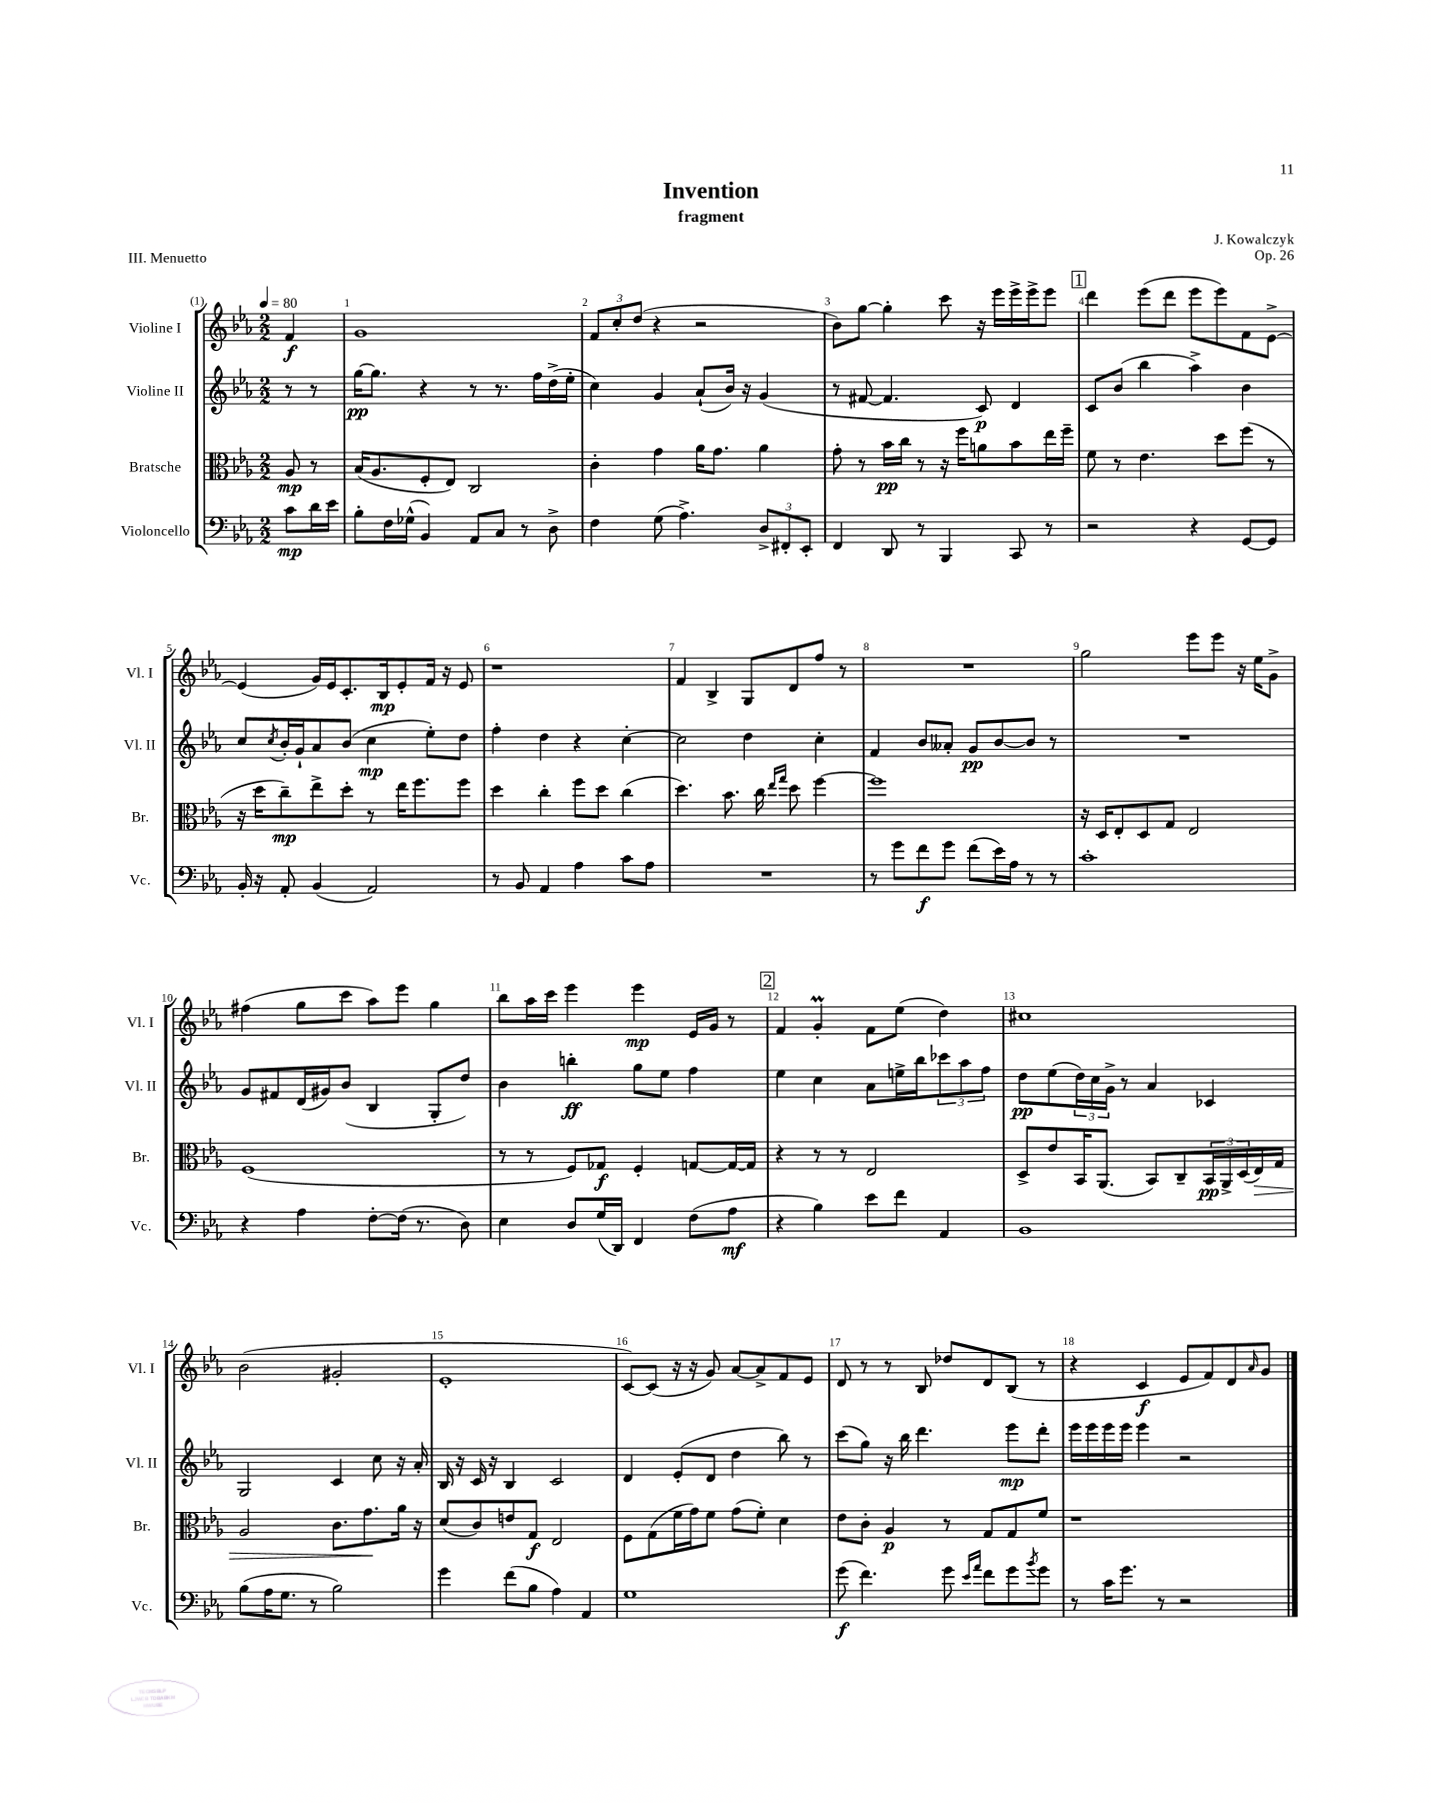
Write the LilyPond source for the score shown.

\header { title = "Invention" composer = "J. Kowalczyk" subtitle = "fragment" opus = "Op. 26" piece = "III. Menuetto" }
<<
\new StaffGroup <<
\new Staff = "s0" \with { instrumentName = "Violine I" shortInstrumentName = "Vl. I" } {
    \clef treble \key ees \major \numericTimeSignature \time 2/2 \partial 4 \tempo 4 = 80
    f'4\f |
    g'1 |
    \tuplet 3/2 { f'8 c''8-. d''8( } r4 r2 |
    bes'8) g''8~ g''4-. c'''8 r16 ees'''16 ees'''16-> ees'''16-> ees'''8 |
    \mark \markup { \box "1" } d'''4 ees'''8( d'''8 ees'''8 ees'''8) f'8 ees'8~-> |
    ees'4( g'16) ees'16 c'8.-. bes16\mp ees'8-. f'16 r16 ees'8 |
    r1 |
    f'4 bes4-> g8 d'8 f''8 r8 |
    R1 |
    g''2 ees'''8 ees'''8 r16 ees''16 g'8-> |
    fis''4( g''8 c'''8 aes''8) ees'''8 g''4 |
    bes''8 aes''16 c'''16 ees'''4 ees'''4\mp ees'16 g'16 r8 |
    \mark \markup { \box "2" } f'4 g'4-.\prall f'8 ees''8( d''4) |
    cis''1 |
    bes'2( gis'2-. |
    ees'1-. |
    c'8~) c'8( r16 r16 g'8) aes'8~ aes'8-> f'8 ees'8 |
    d'8 r8 r8 bes8 des''8 d'8 bes8( r8 |
    r4 c'4\f ees'8 f'8) d'8 \grace { aes'16 } g'8 \bar "|." |
}
\new Staff = "s1" \with { instrumentName = "Violine II" shortInstrumentName = "Vl. II" } {
    \clef treble \key ees \major \numericTimeSignature \time 2/2 \partial 4
    r8 r8 |
    g''16~\pp g''8. r4 r8 r8. f''16 d''16->( ees''16-. |
    c''4) g'4 aes'8-!( bes'16) r16 g'4( |
    r8 fis'8~ fis'4. c'8\p) d'4 |
    \mark \markup { \box "1" } c'8 bes'8( bes''4 aes''4->) bes'4 |
    c''8 \acciaccatura { c''8 } bes'16-. g'16-! aes'8 bes'8( c''4\mp ees''8-.) d''8 |
    f''4-. d''4 r4 c''4~-. |
    c''2 d''4 c''4-. |
    f'4 bes'8 aeses'8-. g'8\pp bes'8~ bes'8 r8 |
    R1 |
    g'8 fis'8 d'16( gis'16) bes'8( bes4 g8-. d''8) |
    bes'4 b''4-.\ff g''8 ees''8 f''4 |
    \mark \markup { \box "2" } ees''4 c''4 aes'8 e''16-> bes''16 \tuplet 3/2 { ces'''8 aes''8 f''8 } |
    d''8\pp ees''8( \tuplet 3/2 { d''16) c''16 g'16-> } r8 aes'4 ces'4 |
    g2 c'4 c''8 r16 aes'16-. |
    bes16 r16 c'16 r16 bes4 c'2 |
    d'4 ees'8-.( d'8 d''4 bes''8) r8 |
    c'''8( g''8) r16 bes''16 d'''4. ees'''8\mp d'''8-. |
    ees'''16 ees'''16 ees'''16 ees'''16 ees'''4 r2 \bar "|." |
}
\new Staff = "s2" \with { instrumentName = "Bratsche" shortInstrumentName = "Br." } {
    \clef alto \key ees \major \numericTimeSignature \time 2/2 \partial 4
    aes8\mp r8 |
    bes16( aes8. f8-. ees8) c2 |
    c'4-. g'4 aes'16 g'8. aes'4 |
    g'8-. r8 bes'16\pp c''16 r8 r16 f''16 a'8 bes'8 ees''16 f''16-- |
    \mark \markup { \box "1" } f'8 r8 ees'4. d''8 f''8( r8 |
    r16 d''16 c''8--\mp) ees''8-> d''8-. r8 ees''16 f''8. f''8 |
    d''4 c''4-. f''8 d''8 c''4( |
    d''4.) bes'8. c''16 \grace { ees''16 g''16 } d''8 f''4~ |
    f''1 |
    r16 d16 ees8-. d8 g8 ees2 |
    f1( |
    r8 r8 f8) ges8\f f4-. g8~ g16~ g16 |
    \mark \markup { \box "2" } r4 r8 r8 ees2 |
    d8-> ees'8 bes,16 aes,8.( bes,8) c8-- \tuplet 3/2 { bes,16\pp aes,16-> d16( } ees16\>) g16 |
    aes2 c'8. g'8.\! aes'16 r16 |
    d'8( c'8) e'8 g8\f ees2 |
    f8 g8( f'16 g'16) f'8 g'8( f'8-.) d'4 |
    ees'8 c'8-. aes4\p r8 g8 g8 f'8 |
    r1 \bar "|." |
}
\new Staff = "s3" \with { instrumentName = "Violoncello" shortInstrumentName = "Vc." } {
    \clef bass \key ees \major \numericTimeSignature \time 2/2 \partial 4
    c'8\mp d'16 ees'16 |
    bes8-. f16 ges16-^( bes,4) aes,8 c8 r8 d8-> |
    f4 g8( aes4.->) \tuplet 3/2 { d8-> fis,8-. ees,8-. } |
    f,4 d,8 r8 bes,,4 c,8 r8 |
    \mark \markup { \box "1" } r2 r4 g,8~ g,8 |
    bes,16-. r16 aes,8-. bes,4( aes,2) |
    r8 bes,8 aes,4 aes4 c'8 aes8 |
    R1 |
    r8 g'8 f'8\f g'8 f'8( ees'16) aes16 r8 r8 |
    c'1-. |
    r4 aes4 f8~-. f16( r8. d8) |
    ees4 d8 g16( d,16) f,4 f8( aes8\mf |
    \mark \markup { \box "2" } r4 bes4) ees'8 f'8 aes,4 |
    bes,1 |
    bes8( aes16 g8. r8 bes2) |
    g'4 f'8( bes8 aes4) aes,4 |
    g1 |
    g'8\f( f'4.) g'8 \grace { ees'16 aes'16 } f'8 g'8 \acciaccatura { bes'8 } g'8 |
    r8 c'16 g'8. r8 r2 \bar "|." |
}
>>
>>
\layout { \context { \Score \override BarNumber.break-visibility = ##(#f #t #t) barNumberVisibility = #all-bar-numbers-visible } }
